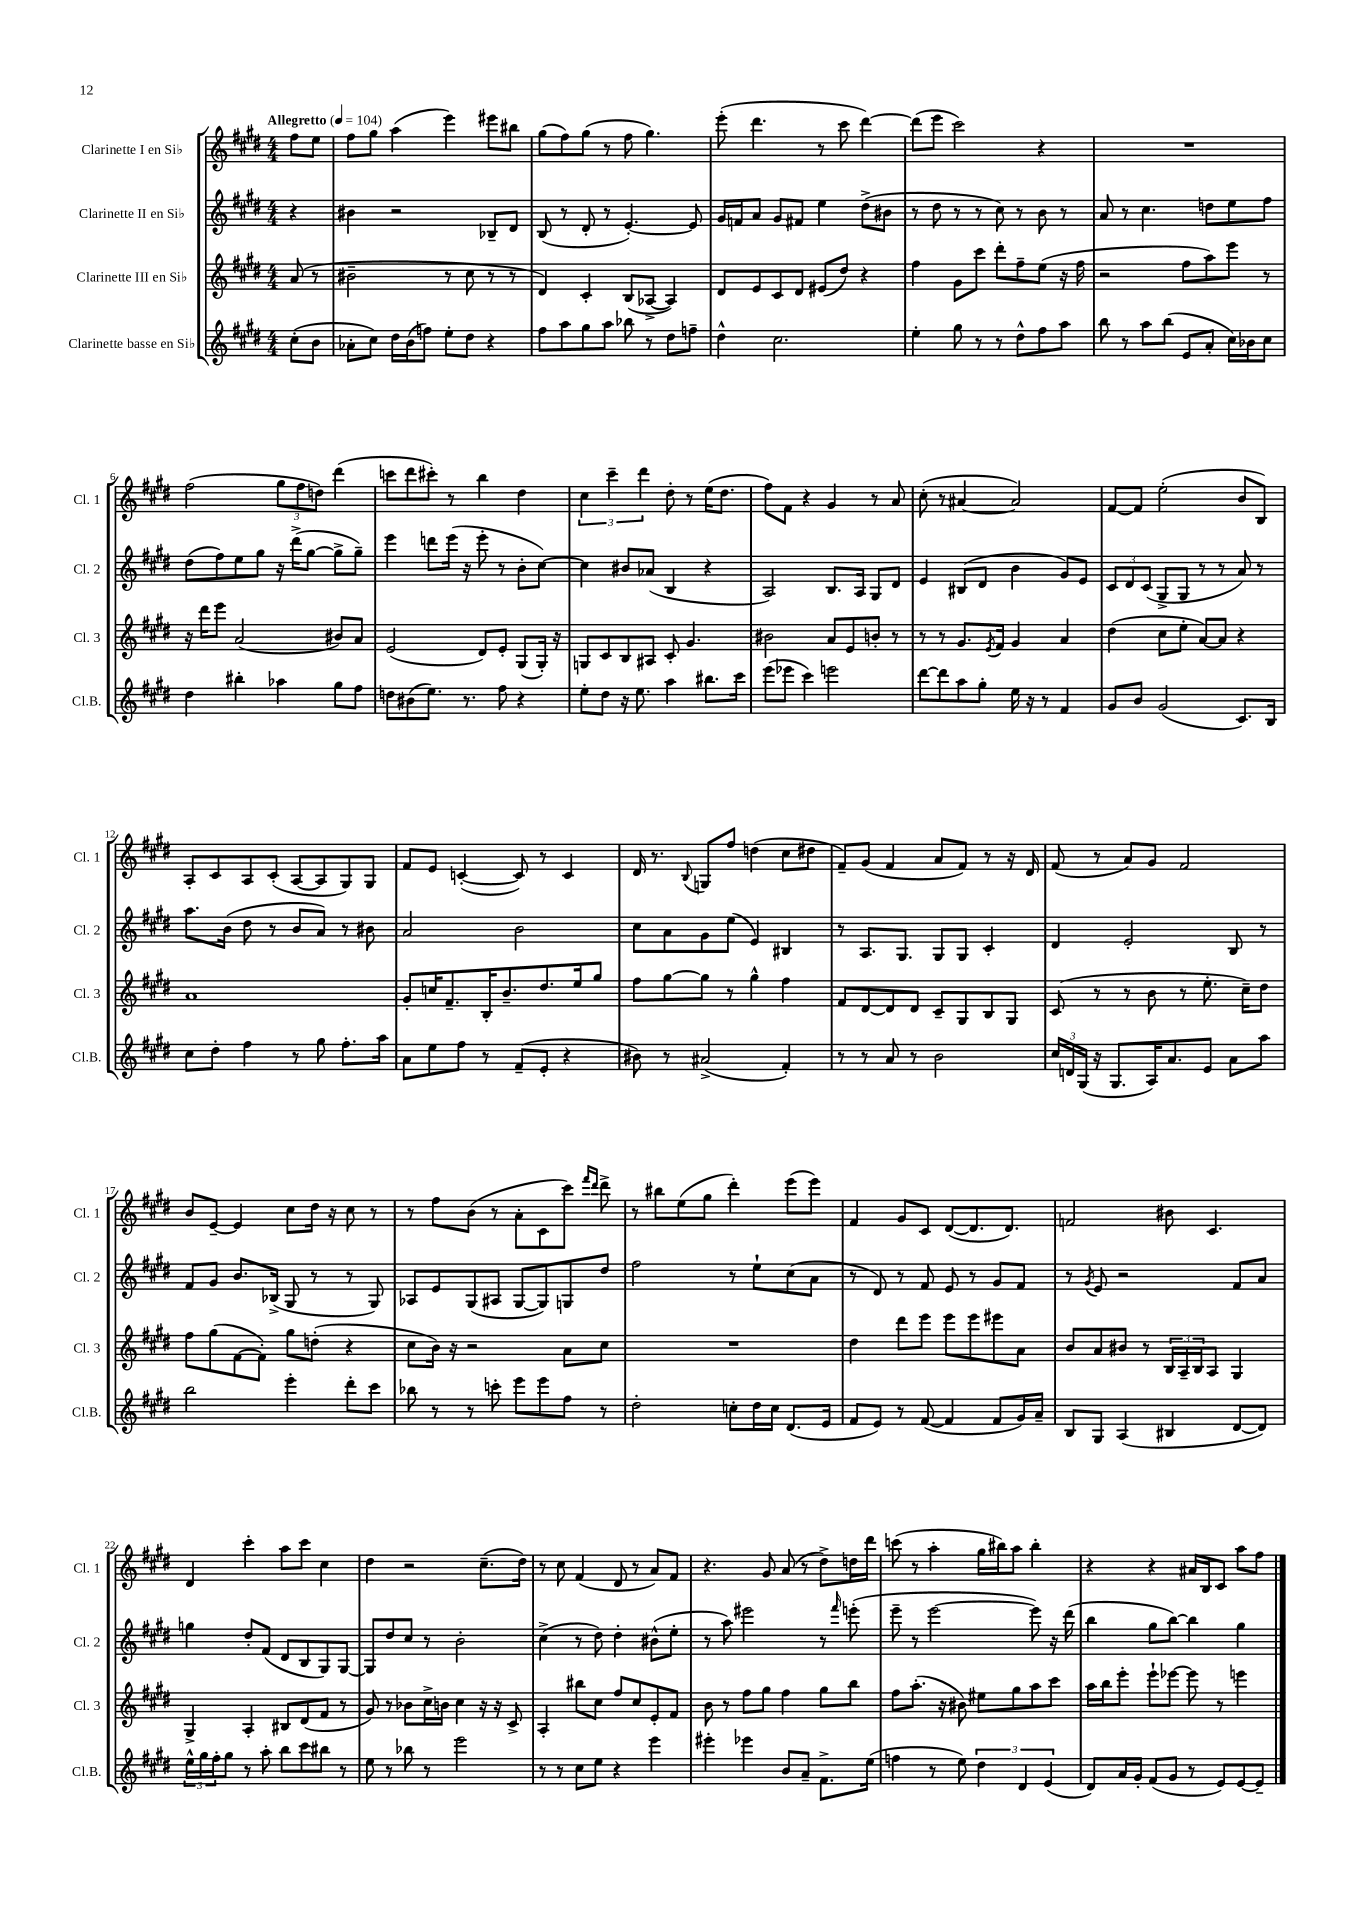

**kern	**kern	**kern	**kern
*staff4	*staff3	*staff2	*staff1
*clefG2	*clefG2	*clefG2	*clefG2
*k[f#c#g#d#]	*k[f#c#g#d#]	*k[f#c#g#d#]	*k[f#c#g#d#]
*M4/4	*M4/4	*M4/4	*M4/4
*MM104	*MM104	*MM104	*MM104
(8cc#'\L	(8a/	4r	8ff#\L
8b\J	8r	.	8ee\J
=	=	=	=
8a-'\L	2b#~\	4b#\	8ff#\L
8cc#\J)	.	.	8gg#\J
16dd#\LL	.	2r	(4aa\
(16b\J	.	.	.
8ff\J)	.	.	.
8ee'\L	8r	.	4eee\)
8dd#\J	8cc#\	.	.
4r	8r	8B-~/L	8eee#\L
.	8r	8d#/J	8bb#\J
=	=	=	=
8ff#\L	4d#/)	(8B/	(8gg#\L
8aa\	.	8r	8ff#\)
8gg#\	4c#'/	8d#'/	(8gg#\J
8aa\J	.	8r	8r
8bb-\	(8B/L	[4.e'/)	8ff#\
8r	[8A-^/J	.	4.gg#\)
8dd#\L	4A-/])	.	.
8ff~\J	.	8e/]	.
=	=	=	=
4dd#^^\	8d#/L	16g#/LL	(8eee'\
.	.	16f/J	.
.	8e/	8a/J	4.ddd#\
2.cc#\	8c#/	8g#/L	.
.	8d#/J	8f#/J	.
.	(8e#/L	4ee\	8r
.	8dd#/J)	.	8ccc#\
.	4r	(8dd#^\L	[4ddd#\)
.	.	8b#\J	.
=	=	=	=
4ee'\	4ff#\	8r	(8ddd#\]L
.	.	8dd#\	8eee\J
8gg#\	8g#\L	8r	2ccc#\)
8r	8ccc#\J	8r	.
8r	8ddd#'\L	8cc#\)	.
8dd#^^\L	8ff#~\	8r	.
8ff#\	(8ee\J	8b\	4r
8aa\J	16r	8r	.
.	16ff#\	.	.
=	=	=	=
8bb\	2r	8a/	1r
8r	.	8r	.
8aa\L	.	4.cc#\	.
(8bb\J	.	.	.
8e/L	8ff#\L	.	.
8a'/J	8aa\)	8dd\L	.
16cc#\LL)	8eee\J	8ee\	.
16b-\J	.	.	.
8cc#\J	8r	8ff#\J	.
=	=	=	=
4dd#\	16r	(8dd#\L	(2ff#\
.	16ddd#\LK	.	.
.	8eee\J	8ff#\)	.
4bb#'\	(2a/	8ee\	.
.	.	8gg#\J	.
4aa-\	.	16r	12gg#\L
.	.	(16ddd#^\LK	.
.	.	.	12ff#\
.	.	[8gg#\J	.
.	.	.	12dd\J)
8gg#\L	8b#/L)	8gg#^\]L	(4ddd#\
8ff#\J	8a/J	8gg#~\J)	.
=	=	=	=
8dd\L	(2e/	4eee\	8ccc\L
(8b#\	.	.	8ddd#\
8.ee\J)	.	8ddd\L	8ccc#'\J)
.	.	(16eee\Jk	8r
8.r	.	16r	.
.	8d#/L)	8eee'\	4bb\
8ff#\	8e'/J	8r	.
4r	(8G#/L	8b'\L	4dd#\
.	16G#'/Jk)	[8cc#\J)	.
.	16r	.	.
=	=	=	=
8ee'\L	8G/L	4cc#\]	6cc#\
8dd#\J	8c#/	.	.
.	.	.	6ccc#~\
16r	8B/	8b#/L	.
8.ee\	.	.	.
.	.	.	6ddd#\
.	8A#/J	(8a-/J	.
4aa\	8c#'/	4B/	8dd#'\
.	4.g#/	.	8r
8.bb#\L	.	4r	(16ee\LK
.	.	.	8.dd#\J
16ccc#\Jk	.	.	.
=	=	=	=
(8eee\L	2b#\	2A/)	8ff#\L)
8eee-\J	.	.	8f#\J
4ccc#\)	.	.	4r
2eee\	8a/L	8.B/L	4g#/
.	8e/	.	.
.	.	16A/Jk	.
.	8b'/J	8G#/L	8r
.	8r	8d#/J	8a/
=	=	=	=
[8ddd#\L	8r	4e/	(8cc#'\
8ddd#\]	8r	.	8r
8aa\	8.g#/L	(8B#/L	[4a#/
8gg#'\J	.	8d#/J	.
.	8qe/	.	.
.	16f#/Jk	.	.
16ee\	4g#/	4b\	2a#/])
16r	.	.	.
8r	.	.	.
4f#/	4a/	8g#/L)	.
.	.	8e/J	.
=	=	=	=
8g#/L	(4dd#\	12c#/L	[8f#/L
.	.	12d#/	.
8b/J	.	.	8f#/]J
.	.	(12c#/J	.
(2g#/	8cc#\L	8G#^/L	(2ee'\
.	8ee'\J	8G#/J	.
.	[8a/L)	8r	.
.	8a/]J	8r	.
8.c#/L)	4r	8a/)	8b/L
.	.	8r	8B/J)
16B/Jk	.	.	.
=	=	=	=
8cc#\L	1a	8.aa\L	8A'/L
8dd#'\J	.	.	8c#/
.	.	(16b\Jk	.
4ff#\	.	8dd#\	8A/
.	.	8r	(8c#'/J
8r	.	8b/L	[8A/L
8gg#\	.	8a/J)	8A/]
8.ff#'\L	.	8r	8G#/)
.	.	8b#\	8G#/J
16aa\Jk	.	.	.
=	=	=	=
8a\L	8g#'/L	2a/	8f#/L
8ee\	16cc/K	.	8e/J
.	8.f#~/	.	.
8ff#\J	.	.	([4c'/
8r	16B'/K	.	.
.	8.b~/	.	.
(8f#~/L	.	2b\	8c/])
8e'/J	8.dd#/	.	8r
4r	.	.	4c/
.	16ee/k	.	.
.	8gg#/J	.	.
=	=	=	=
8b#\)	8ff#\L	8cc#\L	16d#/
.	.	.	8.r
8r	[8gg#\	8a\	.
.	.	.	8qqB/
(2a#^/	8gg#\]J	8g#\	8G/L
.	8r	(8ee\J	8ff#/J
.	4gg#^^\	4e/)	(4dd\
4f#'/)	4ff#\	4B#/	8cc#\L
.	.	.	8dd#\J
=	=	=	=
8r	8f#/L	8r	8f#~/L)
8r	[8d#/	8.A/L	(8g#/J
8a/	8d#/]	.	4f#/
.	.	8.G#/J	.
8r	8d#/J	.	.
2b\	8c#~/L	8G#/L	8a/L
.	8G#/	8G#/J	8f#/J)
.	8B/	4c#'/	8r
.	8G#/J	.	16r
.	.	.	16d#/
=	=	=	=
24cc#/LL	(8c#/	4d#/	(8f#/
24d/	.	.	.
(24G#/JJ	.	.	.
16r	8r	.	8r
8.G#/L	.	.	.
.	8r	2e'/	8a/L)
16A/K)	8b\	.	8g#/J
8.a/	.	.	.
.	8r	.	2f#/
8e/J	8.ee'\	.	.
8a\L	.	8B/	.
.	16cc#~\LK)	.	.
8aa\J	8dd#\J	8r	.
=	=	=	=
2bb\	8ff#\L	8f#/L	8b/L
.	(8gg#\	8g#/J	[8e~/J
.	[8f#\	8.b/L	4e/]
.	8f#'\]J)	.	.
.	.	(16B-^/Jk	.
4eee'\	8gg#\L	8G#/	8cc#\L
.	(8dd'\J	8r	16dd#\Jk
.	.	.	16r
8ddd#'\L	4r	8r	8cc#\
8ccc#\J	.	8G#/)	8r
=	=	=	=
8bb-\	8cc#\L	8A-/L	8r
8r	16b\Jk)	8e/	8ff#\L
.	16r	.	.
8r	2r	(8G#/	(8b\J
8ccc'\	.	8A#/J	8r
8eee\L	.	[8G#/L	8a'\L
8eee\	.	8G#/])	8c#\
8ff#\J	8a\L	8G/	8ccc#\J)
.	.	.	16qqfff#/LL
.	.	.	16qqddd#/JJ
8r	8cc#\J	8dd#/J	8ddd#^\
=	=	=	=
2dd#'\	1r	2ff#\	8r
.	.	.	8bb#\L
.	.	.	(8ee\
.	.	.	8gg#\J
8cc'\L	.	8r	4ddd#'\)
16dd#\L	.	8ee`\L	.
16cc\JJ	.	.	.
(8.d#/L	.	(8cc#\	(8eee\L
.	.	8a\J	8eee\J)
16e/Jk	.	.	.
=	=	=	=
8f#/L	4dd#\	8r	4f#/
8e/J)	.	8d#/)	.
8r	8ddd#\L	8r	8g#/L
([8f#/	8eee\J	8f#/	8c#/J
4f#/]	8eee\L	8e/	([8d#/L
.	8eee\	8r	8.d#/]
8f#/L	8eee#\	8g#/L	.
.	.	.	8.d#/J)
16g#/L)	8a\J	8f#/J	.
16a~/JJ	.	.	.
=	=	=	=
8B/L	8b/L	8r	2f/
.	.	8qg#/	.
8G#/J	8a/	8e/	.
(4A/	8b#/J	2r	.
.	8r	.	.
4B#/	24B/LL	.	8b#\
.	24A~/	.	.
.	24B/J	.	.
.	8A/J	.	4.c#/
[8d#/L	4G#/	8f#/L	.
8d#/]J)	.	8a/J	.
=	=	=	=
24ee^^\LL	4G#^/	4gg\	4d#/
24gg#\	.	.	.
24ff#'\J	.	.	.
8gg#\J	.	.	.
8r	4A'/	8dd#'/L	4ccc#'\
8aa'\	.	(8f#/J	.
8bb\L	8B#/L	8d#/L	8aa\L
8ccc#\	(8d#/	8B/	8ccc#\J
8bb#\J	8f#/J	8G#/)	4cc#\
8r	8r	[8G#/J	.
=	=	=	=
8ee\	8g#/)	8G#/]L	4dd#\
8r	8r	8dd#/	.
8bb-\	8b-\L	8cc#/J	2r
8r	16cc#^\L	8r	.
.	16b\JJ	.	.
2eee\	4cc#\	2b'\	.
.	16r	.	(8.cc#~\L
.	16r	.	.
.	8c#^/	.	.
.	.	.	16dd#\Jk)
=	=	=	=
8r	4A'/	(4cc#^\	8r
8r	.	.	8cc#\
8cc#\L	8bb#\L	8r	(4f#/
8ee\J	8cc#\J	8dd#\)	.
4r	8ff#/L	4dd#'\	8d#/
.	8cc#/	.	8r
4eee\	8e'/	(8b#^^\L	8a/L)
.	8f#/J	8ee'\J	8f#/J
=	=	=	=
4eee#'\	8b\	8r	4.r
.	8r	8aa\)	.
4eee-\	8ff#\L	2eee#\	.
.	8gg#\J	.	8g#/
8b/L	4ff#\	.	(8a/
8a~/J	.	.	8r
8.f#^\L	8gg#\L	8r	8dd#^\L)
.	.	16qqfff#/	.
.	8bb\J	(8eee'\	16dd\L
(16ee\Jk	.	.	16ddd#\JJ
=	=	=	=
4ff\	8ff#\L	8eee~\	(8ccc\
.	(8.aa'\J	8r	8r
8r	.	[2eee\	4aa'\
.	16r	.	.
8ee\)	8b#\)	.	.
6dd#\	8ee#\L	.	16gg#\LL
.	.	.	16bb#\J)
.	8gg#\	.	8aa\J
6d#/	.	.	.
.	8aa\	8eee\])	4bb#'\
(6e/	.	.	.
.	8ccc#\J	16r	.
.	.	(16ddd#\	.
=	=	=	=
8d#/L)	16aa\LL	4bb\	4r
.	16bb\J	.	.
16a/L	8eee'\J	.	.
16g#'/JJ	.	.	.
(8f#/L	8eee`\L	8gg#\L	4r
8g#/J	[8eee-\J	[8bb\J)	.
8r	8eee-\]	4bb\]	16a#/LL
.	.	.	16B/J
8e/L)	8r	.	8c#/J
[8e/	4eee\	4gg#\	8aa\L
8e~/]J	.	.	8ff#\J
==	==	==	==
*-	*-	*-	*-
